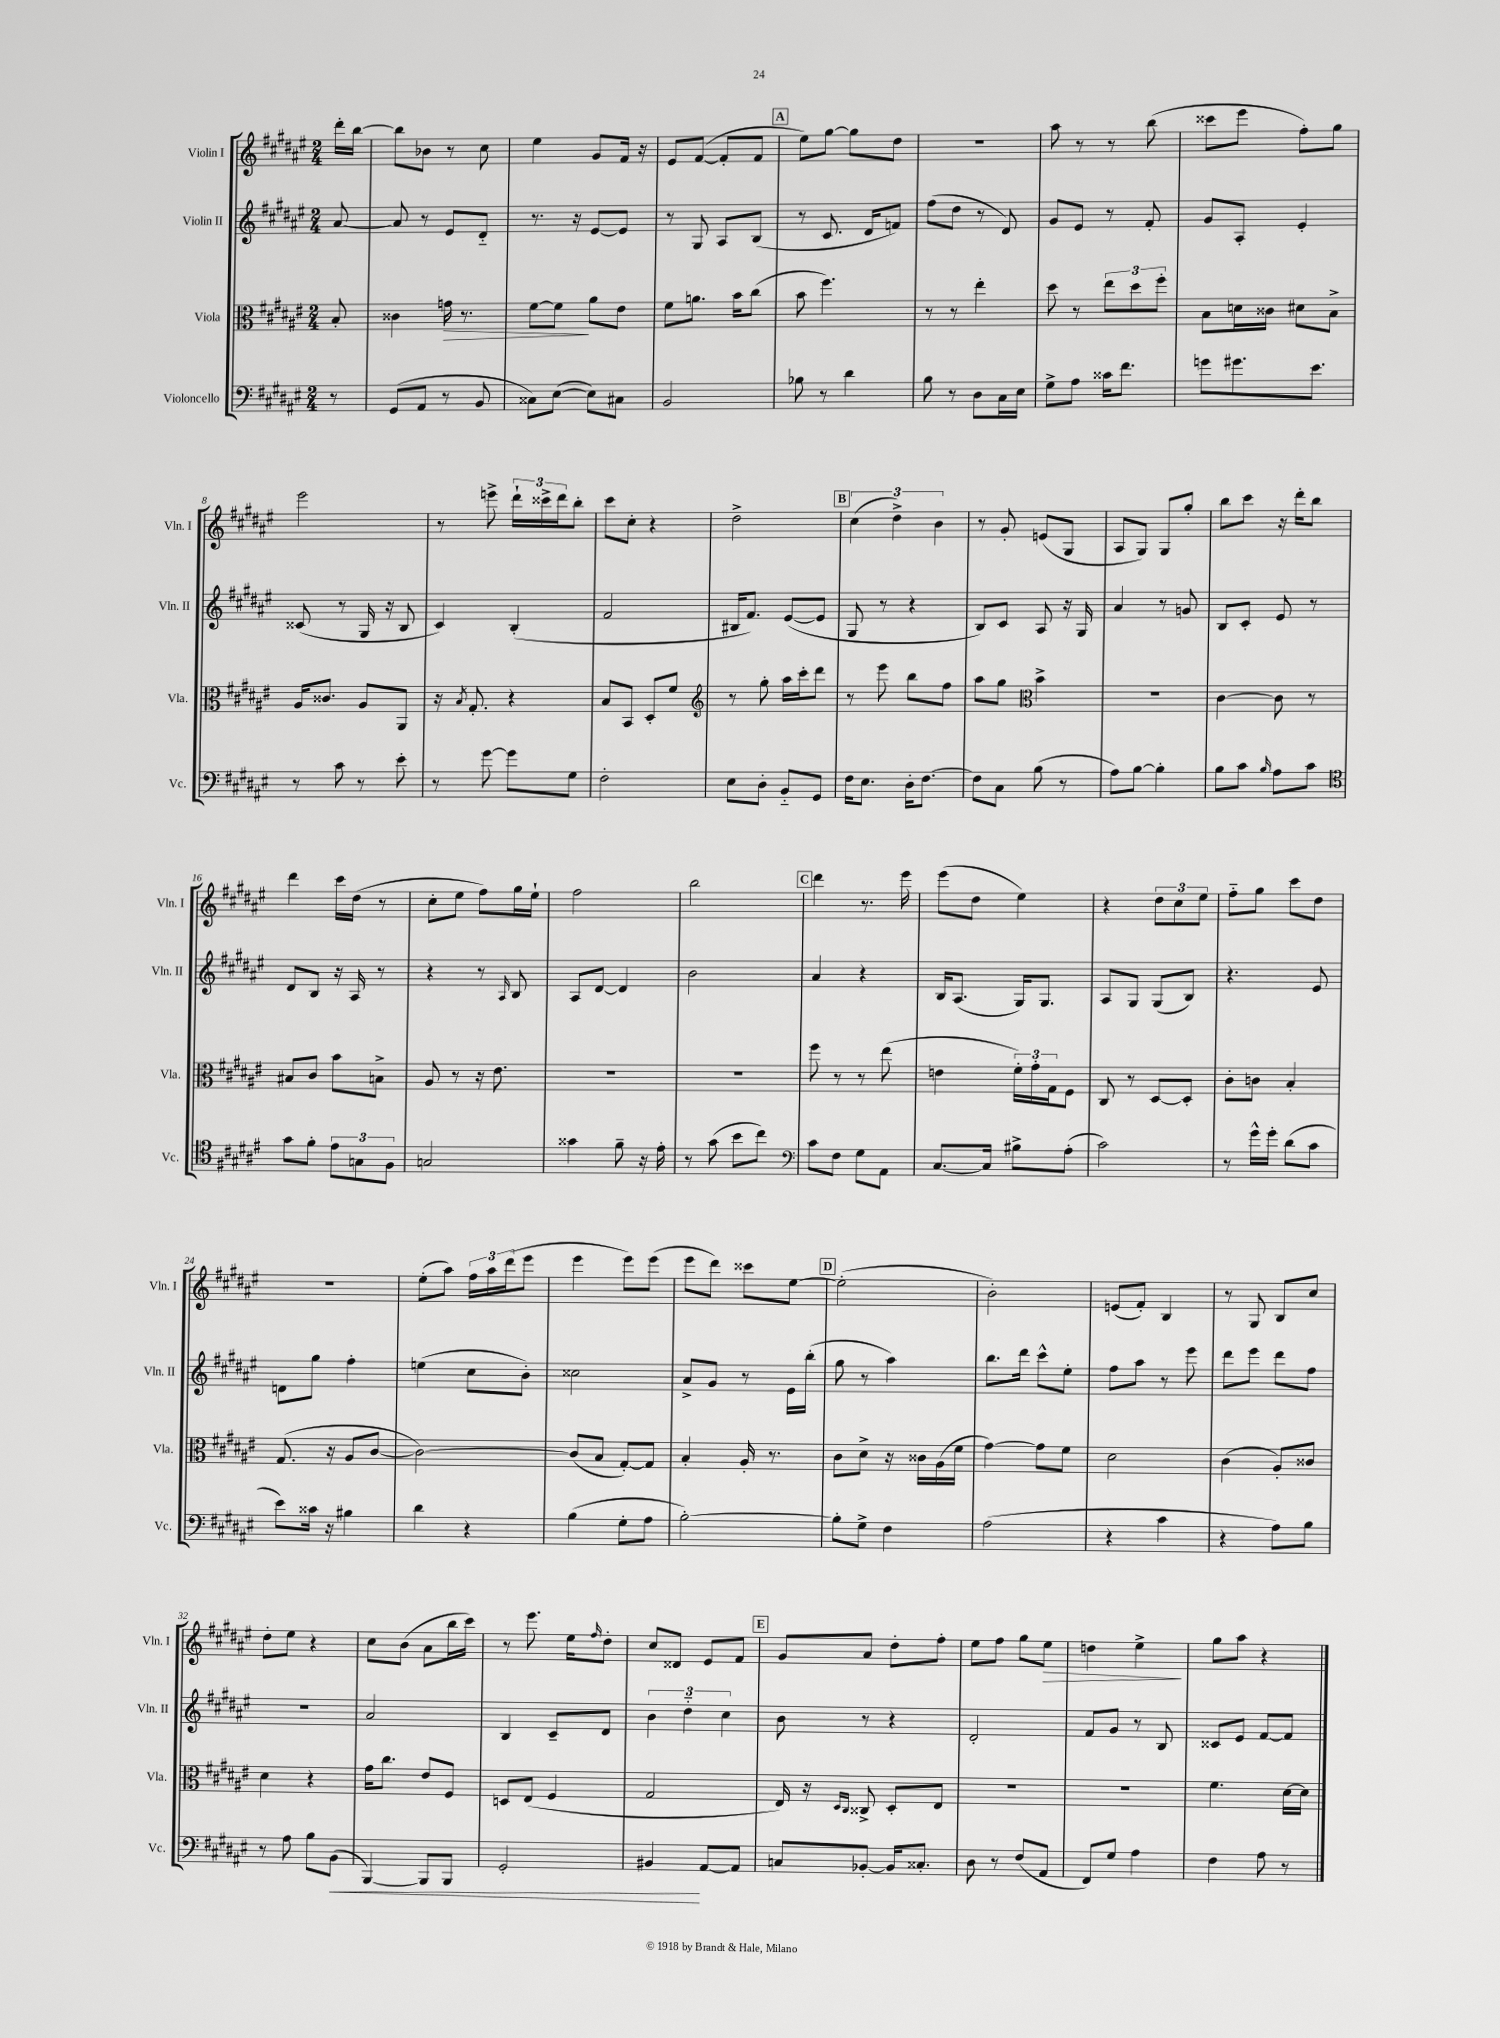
<<
\new StaffGroup <<
\new Staff = "s0" \with { instrumentName = "Violin I" shortInstrumentName = "Vln. I" } {
    \clef treble \key fis \major \numericTimeSignature \time 2/4 \partial 8
    dis'''16-. b''16~ |
    b''8 bes'8 r8 cis''8 |
    eis''4 gis'8 fis'16 r16 |
    eis'8 fis'8~( fis'8-. fis'8 |
    \mark \markup { \box "A" } eis''8) gis''8~ gis''8 dis''8 |
    R2 |
    ais''8 r8 r8 b''8( |
    cisis'''8 eis'''8 fis''8-.) gis''8 |
    eis'''2 |
    r8 e'''8-> \tuplet 3/2 { dis'''16-! cisis'''16-> dis'''16 } b''8-. |
    cis'''8 cis''8-. r4 |
    dis''2-> |
    \mark \markup { \box "B" } \tuplet 3/2 { cis''4( dis''4->) b'4 } |
    r8 gis'8-. e'8( gis8 |
    ais8 gis8) gis8 gis''8-. |
    b''8 cis'''8 r16 dis'''16-. b''8 |
    dis'''4 cis'''16 dis''16( r8 |
    cis''8-. eis''8 fis''8) gis''16 eis''16-! |
    fis''2 |
    b''2 |
    \mark \markup { \box "C" } dis'''4 r8. eis'''16 |
    eis'''8( dis''8 eis''4) |
    r4 \tuplet 3/2 { dis''8 cis''8 eis''8 } |
    fis''8-_ gis''8 cis'''8 dis''8 |
    R2 |
    eis''8-.( ais''8) \tuplet 3/2 { fis''16 ais''16 dis'''16( } eis'''8 |
    eis'''4 eis'''8) eis'''8( |
    eis'''8 dis'''8) cisis'''8 eis''8~ |
    \mark \markup { \box "D" } eis''2-.( |
    b'2-.) |
    e'8( fis'8-.) b4 |
    r8 gis8 b8 cis''8 |
    dis''8-. eis''8 r4 |
    cis''8 b'8( ais'8 b''16 cis'''16) |
    r8 eis'''8. eis''16 \grace { fis''16 } dis''8-. |
    cis''8 disis'8 eis'8 fis'8 |
    \mark \markup { \box "E" } gis'8 ais'8 dis''8-. fis''8-. |
    eis''8 fis''8 gis''8 eis''8\> |
    d''4 eis''4->\! |
    gis''8 ais''8 r4 \bar "|." |
}
\new Staff = "s1" \with { instrumentName = "Violin II" shortInstrumentName = "Vln. II" } {
    \clef treble \key fis \major \numericTimeSignature \time 2/4 \partial 8
    ais'8~ |
    ais'8 r8 eis'8 dis'8-_ |
    r8. r16 eis'8~ eis'8 |
    r8 gis8 ais8 b8( |
    \mark \markup { \box "A" } r8 cis'8. dis'16 f'8) |
    fis''8( dis''8 r8 dis'8) |
    gis'8 eis'8 r8 fis'8-. |
    gis'8 ais8-. eis'4-. |
    cisis'8( r8 gis16 r16 b8 |
    cis'4) b4-.( |
    fis'2 |
    bis16 fis'8.) eis'8~( eis'8 |
    \mark \markup { \box "B" } gis8 r8 r4 |
    b8) cis'8 ais8 r16 gis16 |
    ais'4 r8 g'8 |
    b8 cis'8-. eis'8 r8 |
    dis'8 b8 r16 ais16 r8 |
    r4 r8 \grace { ais16 } b8 |
    ais8 dis'8~ dis'4 |
    b'2 |
    \mark \markup { \box "C" } ais'4 r4 |
    b16 ais8.( gis16) gis8. |
    ais8 gis8 gis8( b8) |
    r4. eis'8 |
    d'8 gis''8 fis''4-. |
    e''4( cis''8 b'8-.) |
    cisis''2 |
    ais'8-> gis'8 r8 eis'16 b''16-.( |
    \mark \markup { \box "D" } gis''8 r8 ais''4) |
    b''8. dis'''16 cis'''8-^ eis''8-. |
    fis''8 ais''8 r8 eis'''8 |
    dis'''8 eis'''8 dis'''8 fis''8 |
    R2 |
    ais'2 |
    b4 cis'8-- dis'8 |
    \tuplet 3/2 { b'4 dis''4-_ cis''4 } |
    \mark \markup { \box "E" } b'8 r8 r4 |
    dis'2-. |
    fis'8 gis'8 r8 b8 |
    cisis'8 eis'8 fis'8~ fis'8 \bar "|." |
}
\new Staff = "s2" \with { instrumentName = "Viola" shortInstrumentName = "Vla." } {
    \clef alto \key fis \major \numericTimeSignature \time 2/4 \partial 8
    b8-. |
    cisis'4 g'16\> r8. |
    fis'8~ fis'8\! ais'8 eis'8 |
    fis'8 a'8. b'16 cis''8( |
    \mark \markup { \box "A" } b'8 fis''4.) |
    r8 r8 eis''4-. |
    dis''8 r8 \tuplet 3/2 { eis''8 dis''8 fis''8-. } |
    b8 d'16 cisis'16 dis'8 b8-> |
    ais16 cisis'8. ais8 ais,8 |
    r16 \acciaccatura { b8 } gis8.-. r4 |
    b8 b,8 dis8-. fis'8 |
    \clef treble r8 gis''8-. ais''16 cis'''16-. dis'''8 |
    \mark \markup { \box "B" } r8 eis'''8 b''8 fis''8 |
    ais''8 gis''8 \clef alto b'4-> |
    R2 |
    cis'4~ cis'8 r8 |
    bis8 cis'8 b'8 b8-> |
    ais8 r8 r16 eis'8. |
    R2 |
    R2 |
    \mark \markup { \box "C" } fis''8 r8 r8 eis''8( |
    e'4 \tuplet 3/2 { fis'16-.) gis'16-. gis16 } fis8 |
    cis8 r8 dis8~ dis8-. |
    cis'8-. c'8 b4-. |
    gis8.( r16 ais8 cis'8~ |
    cis'2~) |
    cis'8( b8 gis8~-.) gis8 |
    b4-. ais16-. r8. |
    \mark \markup { \box "D" } cis'8 dis'8-> r16 cisis'16 ais16( fis'16 |
    gis'4~) gis'8 fis'8 |
    dis'2 |
    cis'4( ais8-.) cisis'8 |
    dis'4 r4 |
    gis'16 cis''8. eis'8 fis8 |
    d8 eis8( fis4 |
    gis2 |
    \mark \markup { \box "E" } eis16) r16 \grace { dis16 cis16 } cisis8-> dis8-. eis8 |
    R2 |
    R2 |
    fis'4. dis'16~ dis'16 \bar "|." |
}
\new Staff = "s3" \with { instrumentName = "Violoncello" shortInstrumentName = "Vc." } {
    \clef bass \key fis \major \numericTimeSignature \time 2/4 \partial 8
    r8 |
    gis,8( ais,8 r8 b,8 |
    cisis8) eis8~( eis8) cis8 |
    b,2 |
    \mark \markup { \box "A" } bes8 r8 dis'4 |
    b8 r8 dis8 cis16 eis16 |
    gis8-> ais8 cisis'16 fis'8. |
    g'8 gis'8. eis'8. |
    r8 cis'8 r8 eis'8-. |
    r8 gis'8~ gis'8 gis8 |
    fis2-. |
    eis8 dis8-. b,8-_ gis,8 |
    \mark \markup { \box "B" } fis16 eis8. dis16-. fis8.~ |
    fis8 cis8 b8( r8 |
    ais8) b8~ b4-. |
    b8 cis'8 \grace { b16 } ais8 cis'8 |
    \clef tenor gis'8 fis'8-. \tuplet 3/2 { eis'8 g8 fis8 } |
    g2 |
    gisis'4 fis'8-- r16 eis'16-. |
    r8 gis'8( b'8 cis''8) |
    \mark \markup { \box "C" } \clef bass cis'8 fis8 gis8 ais,8 |
    cis8.~ cis16 bis8-> ais8-.( |
    cis'2) |
    r8 gis'16-^ gis'16-. dis'8( cis'8 |
    eis'8) cisis'16 r16 bis4 |
    dis'4 r4 |
    b4( gis8-. ais8 |
    b2~-.) |
    \mark \markup { \box "D" } b8-. gis8-> fis4 |
    ais2( |
    r4 cis'4 |
    r4 ais8) b8 |
    r8 ais8 b8 b,8\<( |
    b,,4~) b,,8 b,,8 |
    gis,2-. |
    bis,4\! ais,8~ ais,8 |
    \mark \markup { \box "E" } c8 bes,8~-. bes,16 cisis8.-. |
    dis8 r8 fis8( ais,8 |
    fis,8) gis8 ais4 |
    fis4 ais8 r8 \bar "|." |
}
>>
>>
